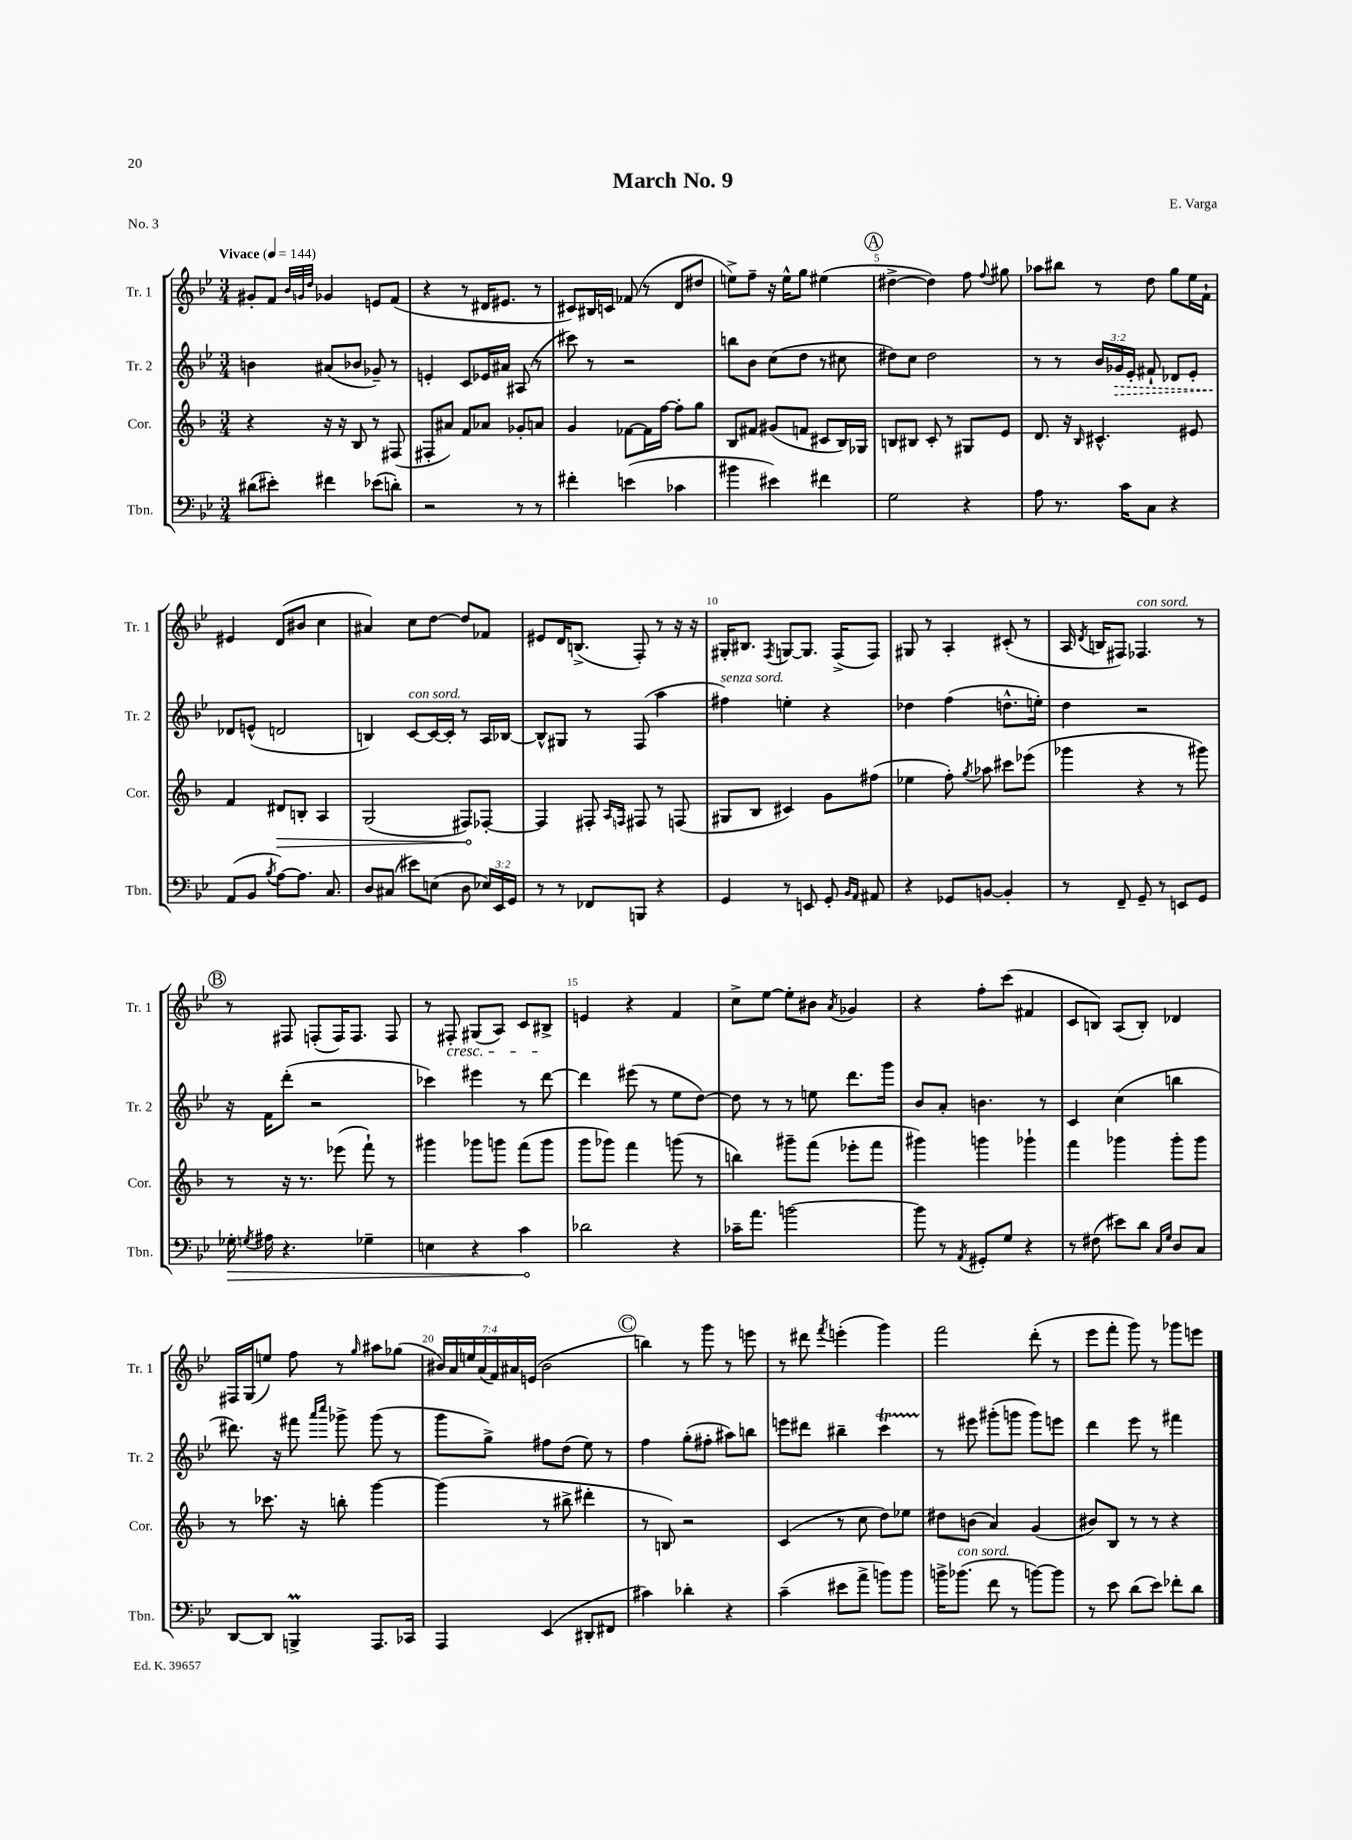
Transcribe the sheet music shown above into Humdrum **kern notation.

**kern	**kern	**kern	**kern
*staff4	*staff3	*staff2	*staff1
*clefF4	*clefG2	*clefG2	*clefG2
*k[b-e-]	*k[b-]	*k[b-e-]	*k[b-e-]
*M3/4	*M3/4	*M3/4	*M3/4
*MM144	*MM144	*MM144	*MM144
(8d#	4r	4b	8g#'
8e#')	.	.	8f
.	.	.	32qqb-
.	.	.	32qqg
.	.	.	32qqdd
4f#	16r	(8a#	4g-
.	16r	.	.
.	8B-	8b-	.
(8e-	8r	8g-~)	8e
8d')	(8F#	8r	(8f
=	=	=	=
2r	8F#'	4e'	4r
.	8a#)	.	.
.	8f	8c	8r
.	8a-	16e-	16d#
.	.	16a#	8.e#
8r	8g-'	(8A#	.
8r	8a	8r	8r
=	=	=	=
4f#'	4g	8ccc#)	8c#)
.	.	8r	16B#
.	.	.	16c
(4e	[8f-	2r	(8f-
.	16f-]	.	8r
.	[16ff	.	.
4c-	8ff']	.	8d
.	8gg	.	8dd#
=	=	=	=
4b#	8B-	8bb	8ee^)
.	8f#	8b-	8ff~
4e#)	(8g#	(8cc	16r
.	.	.	16ee^^
.	8f	8dd	8gg
4f#	8c#	8r	(4ee#
.	16B-)	8cc#	.
.	16G-	.	.
=	=	=	=
2G	8B	8dd#)	[4dd#^
.	8B#	8cc	.
.	8c'	2dd#	4dd#])
.	8r	.	.
4r	8G#	.	8ff
.	.	.	8qqff
.	8e	.	8gg#
=	=	=	=
8A	8.d	8r	8aa-
8.r	.	8r	8bb#
.	16r	.	.
.	16qqB-	.	.
.	4.c#^^	24b-	8r
.	.	24g-	.
16c	.	.	.
.	.	24e-'	.
8C	.	8f#`	8dd
4r	.	8d-	8gg
.	8e#	8e-'	16ee-
.	.	.	16f`
=	=	=	=
(8AA	4f	8d-	4e#
8BB-	.	(8e^^	.
8qB-	.	.	.
[8A)	8d#	2d	(8d
8.A]	8B'	.	8b#
.	4A	.	4cc
8.C	.	.	.
=	=	=	=
8D	(2G	4B)	4a#)
(8C#	.	.	.
8e#)	.	[8c	8cc
(8E	.	16c_	[8dd
.	.	16c']	.
8D	8F#)	8r	8dd]
24E-)	[8F-'	16A	8f-
24EE-	.	.	.
.	.	[16B-	.
24GG	.	.	.
=	=	=	=
8r	4F-]	8B-^^]	8e#
8r	.	8G#	16d
.	.	.	(8.B^
8FF-	8F#'	8r	.
.	16qqA	.	.
.	16qqF	.	.
8BBB	8F#	(8F	8F')
4r	8r	4aa	8r
.	(8F	.	16r
.	.	.	16r
=	=	=	=
4GG	8G#	4ff#)	16G#'
.	.	.	8.B#
.	8B-	.	.
.	.	.	8qF
8r	4c#)	4ee'	[8G
8EE	.	.	8.G]
8GG'	8g	4r	.
.	.	.	(16F^
16qqBB-	.	.	.
16qqAA	.	.	.
8AA#	(8ff#	.	8F)
=	=	=	=
4r	4ee-	4dd-	8G#
.	.	.	8r
8GG-	8ff')	(4ff	4A'
.	8qgg	.	.
[8BB	8aa-	.	.
4BB']	8ccc#	8.dd^^	(8c#'
.	(8eee-	.	8r
.	.	16ee')	.
=	=	=	=
8r	4ggg-	4dd	16A
.	.	.	8qd
.	.	.	16B
8FF~	.	.	8F#)
8GG~	4r	2r	4.F-
8r	.	.	.
8EE	8r	.	.
8GG	8ggg#)	.	8r
=	=	=	=
16G-'	8r	16r	8r
8qG	.	.	.
16A#	.	16f	.
4.r	16r	(8ddd'	8F#
.	8.r	.	.
.	.	2r	(8F'
.	(8eee-	.	16F)
.	.	.	8.F
4G-~	8fff`)	.	.
.	8r	.	8F
=	=	=	=
4E	4ggg#	4ccc-)	8r
.	.	.	8F#'
4r	8ggg-	4eee#	(8G#
.	8ggg	.	8A)
4c	(8fff	8r	8c
.	8ggg	[8ddd	8B#^
=	=	=	=
2d-	8ggg	4ddd]	4e
.	8ggg-)	.	.
.	4fff	(8eee#	4r
.	.	8r	.
4r	(8ggg	8ee-	4f
.	8r	[8dd)	.
=	=	=	=
16c-~	4bb)	8dd]	8cc^
8.a	.	.	.
.	.	8r	[8ee-
[2b	8ggg#~	8r	8ee-']
.	(8fff	8ee	8b#
.	.	.	8qa
.	8eee-'	8.ddd	4g-
.	8fff	.	.
.	.	16ggg	.
=	=	=	=
8b]	4ggg#)	8b-	4r
8r	.	8a'	.
8qAA	.	.	.
8GG#'	4ggg	4.b	8ff'
8G	.	.	(8ccc
4r	4ggg-`	.	4f#
.	.	8r	.
=	=	=	=
8r	4fff	4c	8c
(8F#	.	.	8B)
8e#)	4ggg-	(4cc	(8A
8d	.	.	8B')
16qqC	.	.	.
16qqG	.	.	.
8D	8ggg-'	4bb	4d-
8C	8ggg-	.	.
=	=	=	=
[8DD	8r	8.ddd#)	16F#
.	.	.	(16G
8DD]	8.ccc-	.	8ee)
.	.	16r	.
4BBB^	.	8fff#	8ff
.	16r	.	.
.	.	16qqaaa	.
.	.	16qqcccc	.
.	8bb'	8ggg-^	8r
.	.	.	16qqgg
8.AAA	[4ggg	(8ggg-	8aa#
.	.	8r	(8gg-
16CC-	.	.	.
=	=	=	=
4AAA	(4ggg]	8ggg	28b#)
.	.	.	28a
.	.	.	28ee
.	.	.	(28a
.	.	8gg^)	.
.	.	.	28f)
.	.	.	28a#
.	.	.	(28e
(4EE-	8r	8ff#	2b#
.	8bb#^	(8dd	.
8DD#'	4ddd#'	8ee-)	.
8FF#	.	8r	.
=	=	=	=
4c#)	8r	4ff	4bb)
.	8B)	.	.
4d-'	2r	(8gg'	8r
.	.	8ff#'	8ggg
4r	.	8aa#)	8r
.	.	8bb	8eee
=	=	=	=
(4c~	(4c	8eee	8r
.	.	8ddd#	8ddd#
.	.	.	8qfff
8e#	8r	4bb#~	(4eee'
8a^	8cc	.	.
8b)	8dd)	4ccc	4ggg)
8b	8ee-	.	.
=	=	=	=
16b^	8dd#	8r	2fff
(8.b-	.	.	.
.	(8b	8eee#	.
8f	4a)	(8ggg#'	.
8r	.	8ggg	.
[8b)	(4g	8ggg)	(8ddd'
8b]	.	8eee	8r
=	=	=	=
8r	8b#)	4ddd	8eee-
8e-	8B-	.	8fff'
(8d	8r	8eee-	8ggg)
8e-)	8r	8r	8r
8f-'	4r	4fff#	8ggg-
8d	.	.	8eee
==	==	==	==
*-	*-	*-	*-
